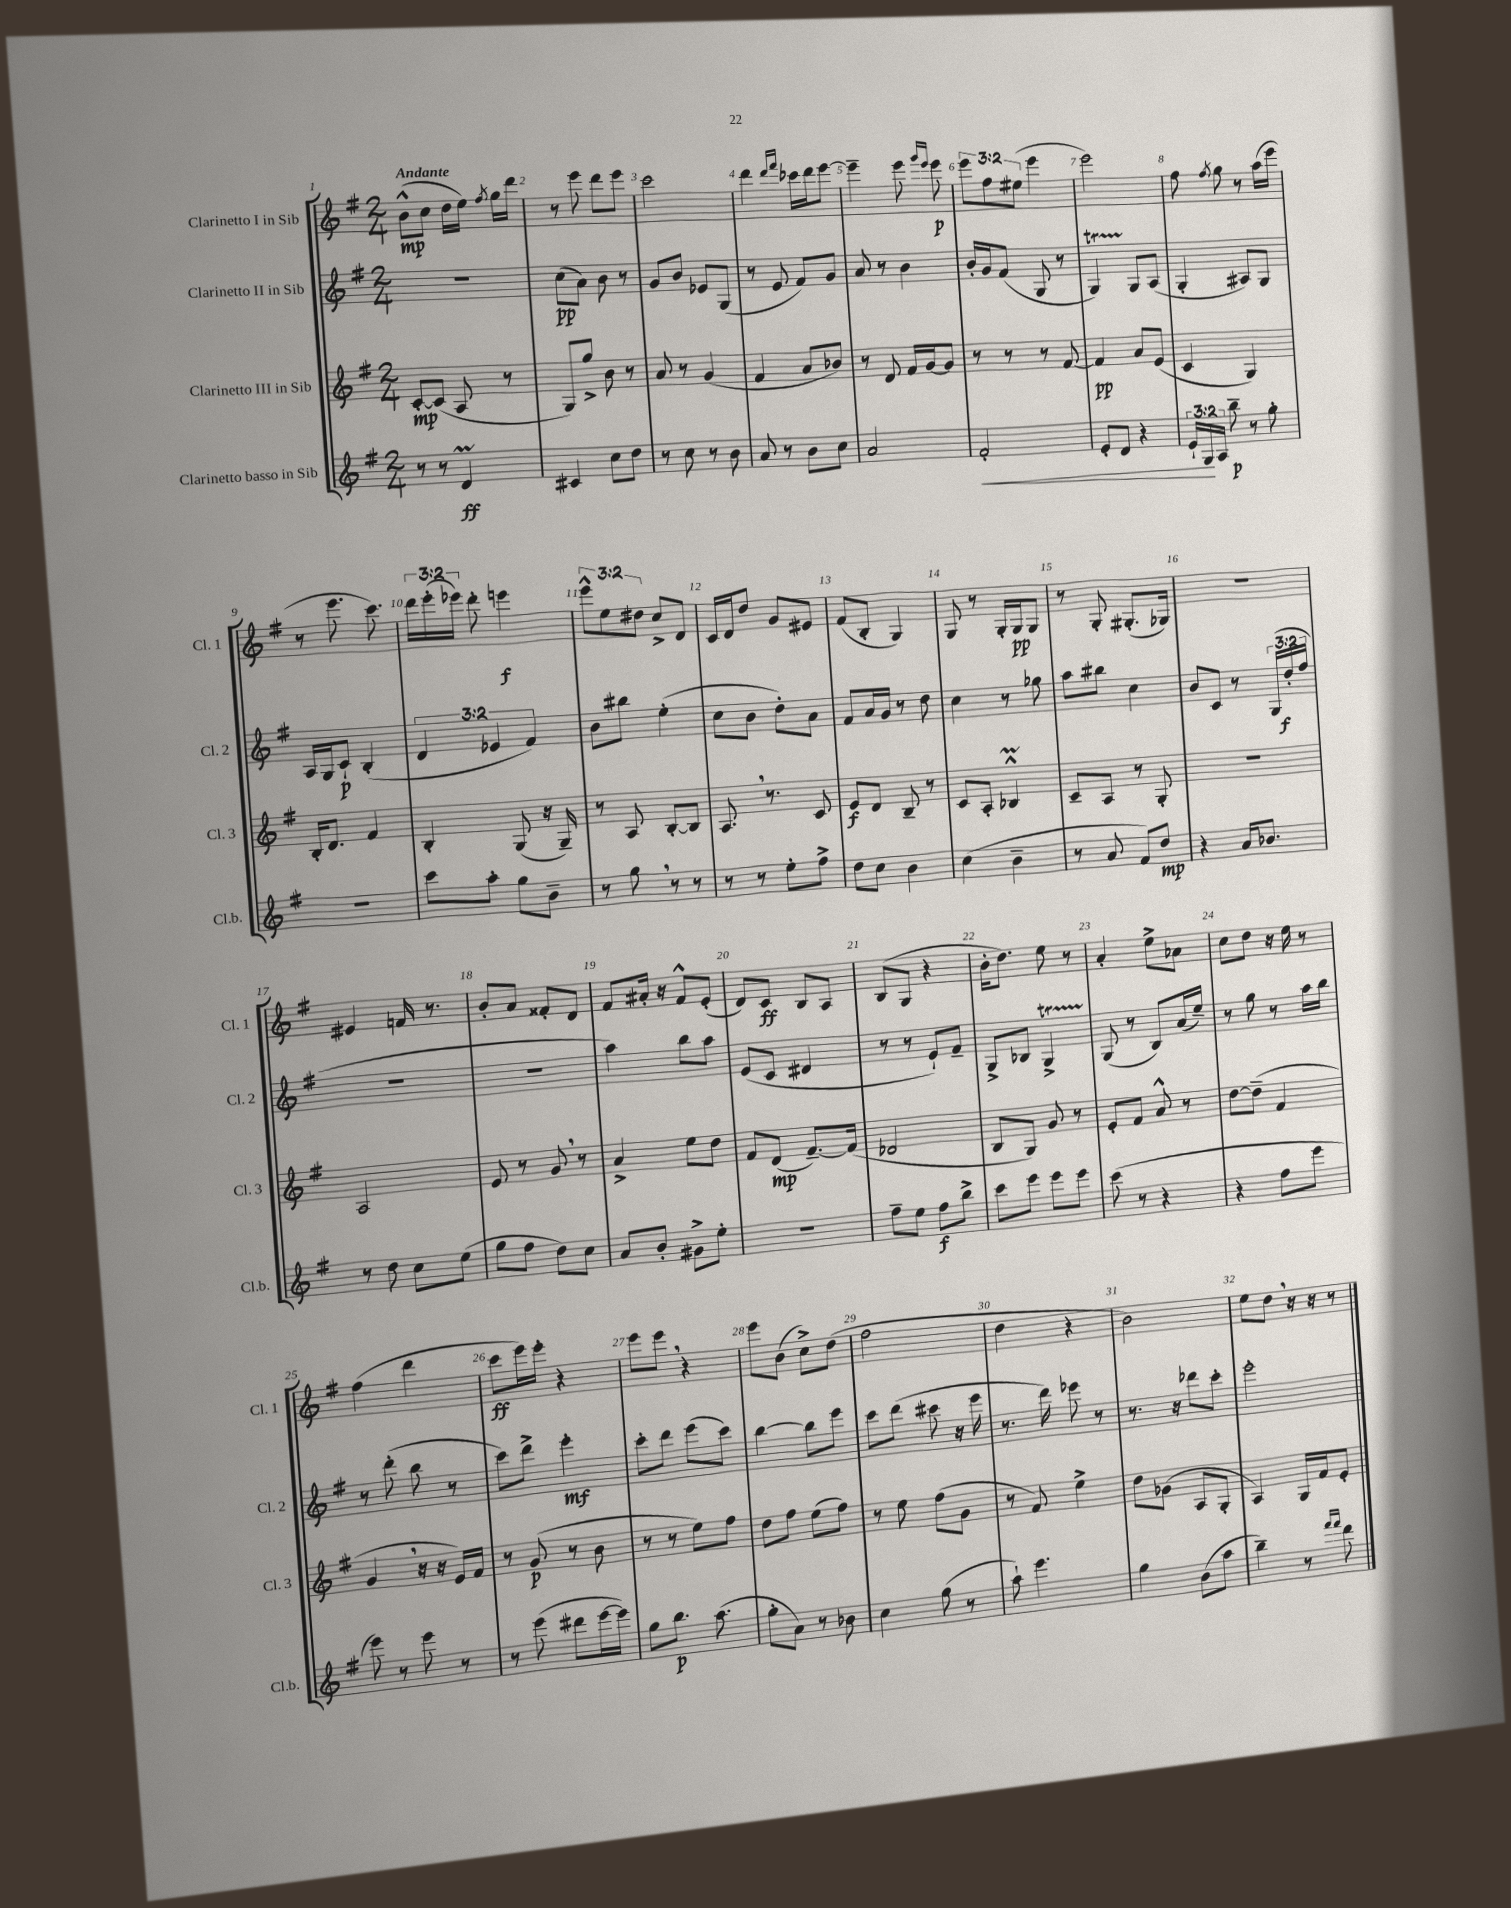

**kern	**kern	**kern	**kern
*staff4	*staff3	*staff2	*staff1
*clefG2	*clefG2	*clefG2	*clefG2
*k[f#]	*k[f#]	*k[f#]	*k[f#]
*M2/4	*M2/4	*M2/4	*M2/4
8r	[8c'	2r	(8b^^
8r	(8c]	.	8cc
4d	8A	.	16dd
.	.	.	16ee)
.	.	.	8qff#
.	8r	.	16gg
.	.	.	16ddd
=	=	=	=
4c#	8G)	(8cc	8r
.	8gg^	8a)	8eee
8cc	8b	8b	8ddd
8dd	8r	8r	8eee
=	=	=	=
8r	8a	8g	2ccc
8cc	8r	8b	.
8r	(4g	8e-	.
8b	.	(8G	.
=	=	=	=
8a	4f#	8r	4ddd
8r	.	8e	.
.	.	.	16qqddd
.	.	.	16qqfff#
8b	8a	8f#)	16ccc-
.	.	.	16ddd
8cc	8b-)	8g	[8eee
=	=	=	=
2a	8r	8a	4eee~]
.	8d	8r	.
.	16f#	4b	8eee
.	[16g	.	.
.	.	.	16qqggg
.	.	.	16qqeee
.	8g]	.	8eee
=	=	=	=
2f#'	8r	16b'	12eee
.	.	16g	.
.	.	.	12ff#
.	8r	(8f#	.
.	.	.	(12ee#
.	8r	8G	4eee
.	[8f#	8r	.
=	=	=	=
8e'	4f#]	4G)	2eee)
8d	.	.	.
4r	8a	8G	.
.	(8e	(8A	.
=	=	=	=
24e`	4c	4G'	8ff#
24G	.	.	.
24A	.	.	.
.	.	.	8qff#
8bb~	.	.	8gg
8r	4G)	8A#)	8r
8gg'	.	8G	(16aa
.	.	.	16eee
=	=	=	=
2r	16B'	16A	8r
.	8.d	16G	.
.	.	8c`	8.eee
.	4f#	(4B'	.
.	.	.	8.ccc)
=	=	=	=
8ccc	4B'	6d	24ddd
.	.	.	(24eee'
.	.	.	24eee-)
8aa'	.	.	8ddd'
.	.	6e-	.
8gg	(8G	.	4eee
.	.	6f#)	.
8b~	16r	.	.
.	16G~)	.	.
=	=	=	=
8r	8r	8b	12eee^^
.	.	.	12ee
8gg	8A	8bb#	.
.	.	.	12dd#
8r	[8B'	(4ee'	8cc^
8r	8B]	.	8d
=	=	=	=
8r	8.A	8cc	16c
.	.	.	16d
8r	.	8b	8dd
.	8.r	.	.
8ee'	.	8dd')	8g
8ff#^	8c	8a	8e#
=	=	=	=
8dd	8e	8f#	(8f#
8cc	8d	16a	8B'
.	.	16g	.
4b	8B~	8r	4G)
.	8r	8dd	.
=	=	=	=
(4cc	8c	4cc	8G
.	8A'	.	8r
4b~	4B-^^	8r	16G'
.	.	.	16G
.	.	8gg-	8G
=	=	=	=
8r	8c~	8aa	8r
8a	8A	8bb#	8G'
8f#)	8r	4cc	(8.G#'
8dd	8G'	.	.
.	.	.	16G-)
=	=	=	=
4r	2r	8b	2r
.	.	8c	.
16a	.	8r	.
8.b-	.	.	.
.	.	(24G	.
.	.	24dd'	.
.	.	24ff#	.
=	=	=	=
8r	2A	2r	4e#
8dd	.	.	.
8cc	.	.	16f
.	.	.	8.r
(8ee	.	.	.
=	=	=	=
8gg	8e	2r	8b'
8ff#	8r	.	8a
8dd)	8g	.	8f##'
8cc	8r	.	8d
=	=	=	=
8a	4a^	4aa)	8f#
8b'	.	.	16a#'
.	.	.	16r
8g#^	8ee	8bb	8f#^^
8ee'	8dd	8aa	(8e'
=	=	=	=
2r	8f#	(8e	8d)
.	(8d	8c	8c
.	[8.f#~)	4d#	8B
.	.	.	8A
.	(16f#]	.	.
=	=	=	=
8ff#~	2d-	8r	(8B
8ee	.	8r	8G
8ff#	.	8e`)	4r
8bb^	.	8f#~	.
=	=	=	=
8ccc	8B	8G^	16b'
.	.	.	8.dd)
8eee	8G)	8B-	.
8eee	8g	4G^	8ee
8eee	8r	.	8r
=	=	=	=
(8ccc	8e'	(8G	4a'
8r	8f#	8r	.
4r	8a^^	8B)	8ee^
.	8r	(16a	8a-
.	.	16ee~)	.
=	=	=	=
4r	[8dd	8r	8cc
.	(8dd~]	8gg	8dd
8ff#	4f#	8r	16r
.	.	.	16ee
8eee	.	16aa	8r
.	.	16bb	.
=	=	=	=
8eee)	4g	8r	(4ff#
8r	.	(8ddd'	.
8eee	16r	8bb	4ddd
.	16r	.	.
8r	16e)	8r	.
.	16f#	.	.
=	=	=	=
8r	8r	8ccc)	8ccc
(8eee	(8g	8ddd^	16eee)
.	.	.	16eee'
8ddd#	8r	4eee'	4r
[16eee	8b	.	.
16eee])	.	.	.
=	=	=	=
8gg	8r	8ccc'	8eee
8.bb	8r	8ddd	8eee
.	8ee)	(8eee	4r
(8.aa	.	.	.
.	8ff#	8ccc)	.
=	=	=	=
8gg'	8dd	[4bb	8eee
8a)	8ff#	.	(8b
8r	(8ee	8bb]	8cc^)
8b-	8ff#)	8eee	(8dd
=	=	=	=
4cc	8r	8ccc	2ff#
.	8ee	(8ddd	.
(8gg	(8ff#	8ccc#	.
8r	8g	16r	.
.	.	16eee	.
=	=	=	=
8aa`)	8r	8.r	4dd
4.eee	8f#)	.	.
.	.	16ddd)	.
.	4ee^	8eee-	4r
.	.	8r	.
=	=	=	=
4gg	8dd	8.r	2b)
.	(8g-	.	.
.	.	16r	.
(8b	8A	8ddd-	.
8aa	8G'	8ccc'	.
=	=	=	=
4bb~)	4A)	2eee'	8ee
.	.	.	8dd
8r	16G	.	16r
.	16f#	.	16r
16qqfff#	.	.	.
16qqfff#	.	.	.
8ddd	8e'	.	8r
==	==	==	==
*-	*-	*-	*-
